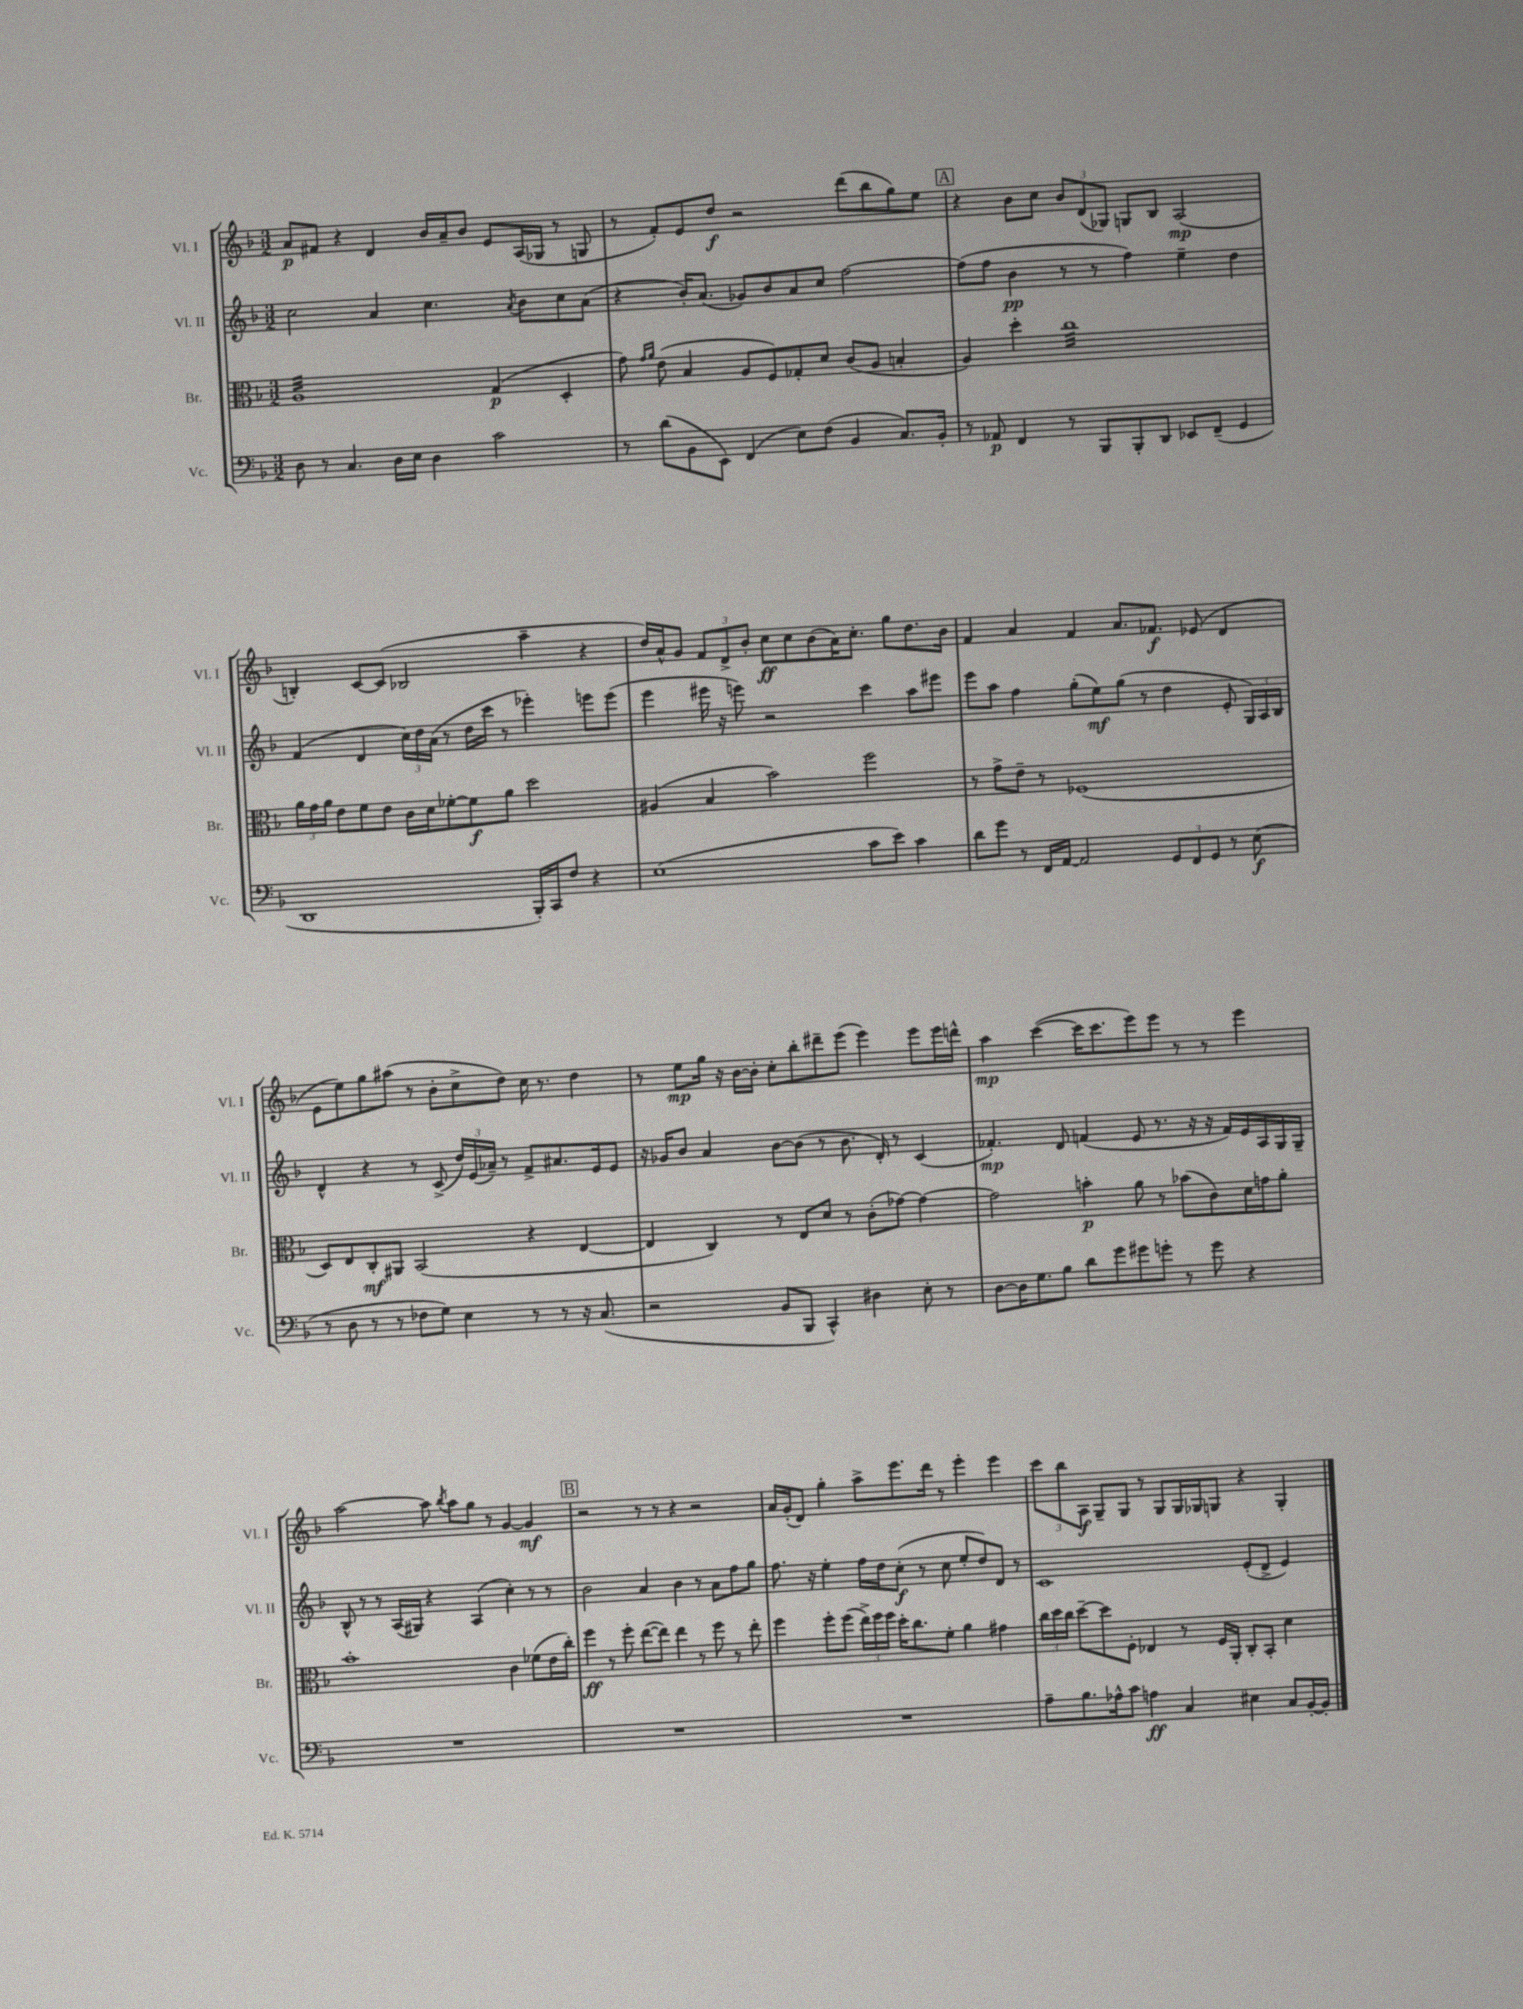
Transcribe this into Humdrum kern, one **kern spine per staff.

**kern	**dynam	**kern	**dynam	**kern	**dynam	**kern	**dynam
*part4	*part4	*part3	*part3	*part2	*part2	*part1	*part1
*staff4	*staff4	*staff3	*staff3	*staff2	*staff2	*staff1	*staff1
*I"Vc.	*	*I"Br.	*	*I"Vl. II	*	*I"Vl. I	*
*I'Vc.	*	*I'Br.	*	*I'Vl. II	*	*I'Vl. I	*
*clefF4	*	*clefC3	*	*clefG2	*	*clefG2	*
*k[b-]	*	*k[b-]	*	*k[b-]	*	*k[b-]	*
*M3/2	*	*M3/2	*	*M3/2	*	*M3/2	*
=2	=2	=2	=2	=2	=2	=2	=2
*	*	*tremolo	*	*	*	*	*
8D\	.	32ALLL	.	2cc\	.	8a/L	p
.	.	32A	.	.	.	.	.
.	.	32A	.	.	.	.	.
.	.	32A	.	.	.	.	.
8r	.	32A	.	.	.	8f#X/J	.
.	.	32A	.	.	.	.	.
.	.	32A	.	.	.	.	.
.	.	32A	.	.	.	.	.
4.C/	.	32A	.	.	.	4r	.
.	.	32A	.	.	.	.	.
.	.	32A	.	.	.	.	.
.	.	32A	.	.	.	.	.
.	.	32A	.	.	.	.	.
.	.	32A	.	.	.	.	.
.	.	32A	.	.	.	.	.
.	.	32A	.	.	.	.	.
.	.	32A	.	4a/	.	4d/	.
.	.	32A	.	.	.	.	.
.	.	32A	.	.	.	.	.
.	.	32A	.	.	.	.	.
16D\LL	.	32A	.	.	.	.	.
.	.	32A	.	.	.	.	.
16E\JJ	.	32A	.	.	.	.	.
.	.	32A	.	.	.	.	.
4D\	.	32A	.	4.cc\	.	16b-/LL	.
.	.	32A	.	.	.	.	.
.	.	32A	.	.	.	16a~/J	.
.	.	32A	.	.	.	.	.
.	.	32A	.	.	.	8b-/J	.
.	.	32A	.	.	.	.	.
.	.	32A	.	.	.	.	.
.	.	32AJJJ	.	.	.	.	.
*	*	*Xtremolo	*	*	*	*	*
2c\	.	(4G/	p	.	.	8e/L	.
.	.	.	.	8qa/	.	.	.
.	.	.	.	8b-\L	.	(16A/L	.
.	.	.	.	.	.	16G-X/JJ	.
.	.	4D'/	.	8cc\	.	8r	.
.	.	.	.	(8a\J	.	8Gn/	.
=3	=3	=3	=3	=3	=3	=3	=3
8r	.	8g\)	.	4r	.	8r	.
.	.	16qqg/LL	.	.	.	.	.
.	.	16qqa/JJ	.	.	.	.	.
(8d\L	.	(8e\	.	.	.	8f'/L)	.
8BB-\	.	4B-/	.	16b-'/KL)	.	8e/	.
.	.	.	.	(8.a/J	.	.	.
8EE\J)	.	.	.	.	.	8dd/J	f
(4FF/	.	8A/L	.	8g-X/L)	.	2r	.
.	.	8F/)	.	8b-/	.	.	.
8E\L)	.	8G-X'/	.	8a/	.	.	.
(8F\J	.	8d/J	.	8cc/J	.	.	.
4BB-/	.	(8c/L	.	[2ff\	.	(8ddd\L	.
.	.	8A/J	.	.	.	8bb-\	.
8.C/L)	.	4Bn'/	.	.	.	8gg\)	.
.	.	.	.	.	.	8ee\J	.
16BB-'/Jk	.	.	.	.	.	.	.
!!LO:REH:place=s1:t=A
=4	=4	=4	=4	=4	=4	=4	=4
8r	.	4A/)	.	(8ff\L]	.	4r	.
8AA-X/	p	.	.	8ff\J	.	.	.
4FF/	.	4dd'\	.	4b-\	pp	8b-\L	.
.	.	.	.	.	.	8cc\J	.
*	*	*tremolo	*	*	*	*	*
8r	.	32ccLLL	.	8r	.	12b-/L	.
.	.	32cc	.	.	.	.	.
.	.	32cc	.	.	.	.	.
.	.	.	.	.	.	(12d/	.
.	.	32cc	.	.	.	.	.
8BBB-/L	.	32cc	.	8r	.	.	.
.	.	32cc	.	.	.	.	.
.	.	.	.	.	.	12G-X/J)	.
.	.	32cc	.	.	.	.	.
.	.	32cc	.	.	.	.	.
8BBB-'/	.	32cc	.	4ff\)	.	8Gn/L	.
.	.	32cc	.	.	.	.	.
.	.	32cc	.	.	.	.	.
.	.	32cc	.	.	.	.	.
8DD/J	.	32cc	.	.	.	8B-/J	.
.	.	32cc	.	.	.	.	.
.	.	32cc	.	.	.	.	.
.	.	32cc	.	.	.	.	.
8EE-X/L	.	32cc	.	4ee~\	.	(2A/	mp
.	.	32cc	.	.	.	.	.
.	.	32cc	.	.	.	.	.
.	.	32cc	.	.	.	.	.
(8FF~/J	.	32cc	.	.	.	.	.
.	.	32cc	.	.	.	.	.
.	.	32cc	.	.	.	.	.
.	.	32cc	.	.	.	.	.
4GG/	.	32cc	.	4dd\	.	.	.
.	.	32cc	.	.	.	.	.
.	.	32cc	.	.	.	.	.
.	.	32cc	.	.	.	.	.
.	.	32cc	.	.	.	.	.
.	.	32cc	.	.	.	.	.
.	.	32cc	.	.	.	.	.
.	.	32ccJJJ	.	.	.	.	.
*	*	*Xtremolo	*	*	*	*	*
!!LO:LB:g=z
=5	=5	=5	=5	=5	=5	=5	=5
1DD	.	24a\LL	.	(4f/	.	4Bn'/)	.
.	.	24g\	.	.	.	.	.
.	.	24a\JJ	.	.	.	.	.
.	.	8e\L	.	.	.	.	.
.	.	8f\	.	4d/	.	[8c/L	.
.	.	8e\J	.	.	.	(8c/J]	.
.	.	16c\LL	.	24cc\LL)	.	2B-X/	.
.	.	.	.	24dd\	.	.	.
.	.	16d\J	.	.	.	.	.
.	.	.	.	(24a\JJ	.	.	.
.	.	[8f-X'\	.	8r	.	.	.
.	.	8f-\]	f	16dd\LL	.	.	.
.	.	.	.	16ccc\JJ	.	.	.
.	.	8a\J	.	8r	.	.	.
16BBB-'/LL)	.	2dd\	.	4eee-X'\)	.	4aa~\	.
16CC/J	.	.	.	.	.	.	.
8F/J	.	.	.	.	.	.	.
4r	.	.	.	8eeen\L	.	4r	.
.	.	.	.	(8eee\J	.	.	.
=6	=6	=6	=6	=6	=6	=6	=6
(1E	.	(4A#X/	.	4eee\	.	16dd/LL)	.
.	.	.	.	.	.	16a^^/J	.
.	.	.	.	.	.	8g/J	.
.	.	4B-/	.	16eee#X\	.	12f/L	.
.	.	.	.	16r	.	.	.
.	.	.	.	.	.	12d^/	.
.	.	.	.	8eeen\)	.	.	.
.	.	.	.	.	.	12b-'/J	.
.	.	2b-\)	.	2r	.	8cc\L	ff
.	.	.	.	.	.	8cc\	.
.	.	.	.	.	.	(8b-\	.
.	.	.	.	.	.	16a\K)	.
.	.	.	.	.	.	8.cc'\J	.
8c\L	.	2ff\	.	4ccc\	.	.	.
8e\J)	.	.	.	.	.	8gg\L	.
4c\	.	.	.	8aa\L	.	8.dd\	.
.	.	.	.	8eee#X\J	.	.	.
.	.	.	.	.	.	16b-\Jk	.
=7	=7	=7	=7	=7	=7	=7	=7
8d\L	.	8r	.	8eee\L	.	4f/	.
8g\J	.	8g^\L	.	8aa\J	.	.	.
8r	.	8e~\J	.	4ff\	.	4a/	.
16FF/LL	.	8r	.	.	.	.	.
[16AA/JJ	.	.	.	.	.	.	.
2AA/]	.	(1F-X	.	(8gg'\L	.	4f/	.
.	.	.	.	8ee\)	mf	.	.
.	.	.	.	(8gg\J	.	8.a/L	.
.	.	.	.	8r	.	.	.
.	.	.	.	.	.	8.f-X/J	f
12GG/L	.	.	.	4dd\	.	.	.
12FF/	.	.	.	.	.	.	.
.	.	.	.	.	.	(8e-X/	.
12GG/J	.	.	.	.	.	.	.
8r	.	.	.	8e'/	.	4d/	.
(8E\	f	.	.	24G/LL)	.	.	.
.	.	.	.	24A/	.	.	.
.	.	.	.	24B-/JJ	.	.	.
!!LO:LB:g=z
=8	=8	=8	=8	=8	=8	=8	=8
8r	.	8D/L)	.	4d^^/	.	8e\L	.
8D\	.	8E/	.	.	.	8ee\)	.
8r	.	8C'/	mf	4r	.	8gg\	.
8r	.	8AA#X/J	.	.	.	(8aa#X\J	.
8F-X\L	.	(2BB-/	.	8r	.	8r	.
8G\J)	.	.	.	(8c^/	.	8b-'\L	.
4E\	.	.	.	24dd/LL)	.	8cc^\	.
.	.	.	.	(24e/	.	.	.
.	.	.	.	24a-X~/JJ)	.	.	.
.	.	.	.	8r	.	8dd\J)	.
8r	.	4r	.	8f^/L	.	16cc\	.
.	.	.	.	.	.	8.r	.
8r	.	.	.	8.a#X/	.	.	.
16r	.	[4E/	.	.	.	4dd\	.
(8.C/	.	.	.	16e/k	.	.	.
.	.	.	.	8e/J	.	.	.
=9	=9	=9	=9	=9	=9	=9	=9
2r	.	4E/]	.	16r	.	8r	.
.	.	.	.	16g-X/KL	.	.	.
.	.	.	.	8b-/J	.	8ee\L	mp
.	.	4C/)	.	4a/	.	16gg\Jk	.
.	.	.	.	.	.	16r	.
.	.	.	.	.	.	[16b-\LL	.
.	.	.	.	.	.	16b-'\JJ]	.
8BB-/L	.	8r	.	[8b-\L	.	8cc'\L	.
8BBB-/J	.	8E/L	.	(8b-\J]	.	8bb-'\	.
4CC^^/)	.	8d/J	.	8r	.	8ddd#X~\	.
.	.	8r	.	8.b-\	.	(8eee\J	.
4D#X\	.	(8c'\L	.	.	.	4eee\)	.
.	.	.	.	16d'/)	.	.	.
.	.	[8g-X\J)	.	8r	.	.	.
8E'\	.	4g-\_	.	(4c/	.	8eee\L	.
8r	.	.	.	.	.	16eee\L	.
.	.	.	.	.	.	16dddn^^\JJ	.
=10	=10	=10	=10	=10	=10	=10	=10
[8D\L	.	2g-\]	.	4.f-X'/)	mp	4aa\	mp
16D\K]	.	.	.	.	.	.	.
8.G\	.	.	.	.	.	.	.
.	.	.	.	.	.	([4ccc\	.
8B-\J	.	.	.	8d/	.	.	.
8d\L	.	4bn'\	p	(4fn/	.	16ccc\KL]	.
.	.	.	.	.	.	8.ccc\	.
8g\	.	.	.	.	.	.	.
8g#X\	.	8a\	.	8e/	.	8eee\)	.
8gn'\J	.	8r	.	8.r	.	8eee\J	.
8r	.	(8b-X\L	.	.	.	8r	.
.	.	.	.	16r	.	.	.
8g\	.	8c\)	.	16r	.	8r	.
.	.	.	.	16f/LL)	.	.	.
4r	.	16d\L	.	16e/	.	4eee\	.
.	.	16gn\J	.	16A/	.	.	.
.	.	8a'\J	.	16G/	.	.	.
.	.	.	.	16G~/JJ	.	.	.
!!LO:LB:g=z
=11	=11	=11	=11	=11	=11	=11	=11
1.r	.	1b-'	.	8B-^^/	.	[2aa\	.
.	.	.	.	8r	.	.	.
.	.	.	.	8r	.	.	.
.	.	.	.	(16A/LL	.	.	.
.	.	.	.	16G#X/JJ)	.	.	.
.	.	.	.	4r	.	8aa\]	.
.	.	.	.	.	.	8qbb-/	.
.	.	.	.	.	.	8aa\L	.
.	.	.	.	(4A/	.	8gg\J	.
.	.	.	.	.	.	8r	.
.	.	4c\	.	4cc'\)	.	[4g/	.
.	.	(8f-X\L	.	8r	.	4g/]	mf
.	.	16e\L	.	8r	.	.	.
.	.	16cc'\JJ)	.	.	.	.	.
!!LO:REH:place=s1:t=B
=12	=12	=12	=12	=12	=12	=12	=12
1.r	.	4ff\	ff	2b-\	.	2r	.
.	.	8r	.	.	.	.	.
.	.	8ff'\	.	.	.	.	.
.	.	([8ee\L	.	4a/	.	8r	.
.	.	8ee\J])	.	.	.	8r	.
.	.	4ee\	.	4b-\	.	4r	.
.	.	8r	.	8r	.	2r	.
.	.	8ff\	.	8a\L	.	.	.
.	.	8r	.	8ff\	.	.	.
.	.	8ee'\	.	8gg\J	.	.	.
=13	=13	=13	=13	=13	=13	=13	=13
1.r	.	4ff\	.	8.ff\	.	16a/LL	.
.	.	.	.	.	.	(16g'/J	.
.	.	.	.	.	.	8d/J)	.
.	.	.	.	16r	.	.	.
.	.	8ff'\L	.	4ee'\	.	4gg'\	.
.	.	(8ff\J	.	.	.	.	.
.	.	24ee^\LL)	.	16ff\LL	.	8aa^\L	.
.	.	24ff\	.	.	.	.	.
.	.	.	.	16dd\J	.	.	.
.	.	24ff\JJ	.	.	.	.	.
.	.	16dd'\KL	.	(8cc'\J	f	8.eee\	.
.	.	8.cc\	.	.	.	.	.
.	.	.	.	8r	.	.	.
.	.	.	.	.	.	16ddd\Jk	.
.	.	8f'\J	.	8cc\	.	8r	.
.	.	4a\	.	8ee'/L	.	4eee'\	.
.	.	.	.	8dd/)	.	.	.
.	.	4g#X\	.	8d/J	.	4eee\	.
.	.	.	.	8r	.	.	.
=14	=14	=14	=14	=14	=14	=14	=14
8A~\L	.	24cc\LL	.	1c	.	12ccc\L	.
.	.	24dd\	.	.	.	.	.
.	.	24cc\JJ	.	.	.	12bb-\	.
8.B-\	.	[8dd~\L	.	.	.	.	.
.	.	.	.	.	.	12A\J	f
.	.	8dd\]	.	.	.	8G~/L	.
16A-X^^\k	.	.	.	.	.	.	.
8c\J	.	8F'\J	.	.	.	8G/J	.
4An\	ff	4E-X/	.	.	.	8r	.
.	.	.	.	.	.	8G/L	.
4C/	.	8r	.	.	.	16G/L	.
.	.	.	.	.	.	16G-X/J	.
.	.	16F/LL	.	.	.	8Gn/J	.
.	.	16AA'/JJ	.	.	.	.	.
4E#X\	.	8C'/L	.	(8e'/L	.	4r	.
.	.	8BB-'/J	.	8d^/J	.	.	.
8C/L	.	4d\	.	4e/)	.	4G'/	.
[16BB-'/L	.	.	.	.	.	.	.
16BB-'/JJ]	.	.	.	.	.	.	.
==	==	==	==	==	==	==	==
*-	*-	*-	*-	*-	*-	*-	*-
